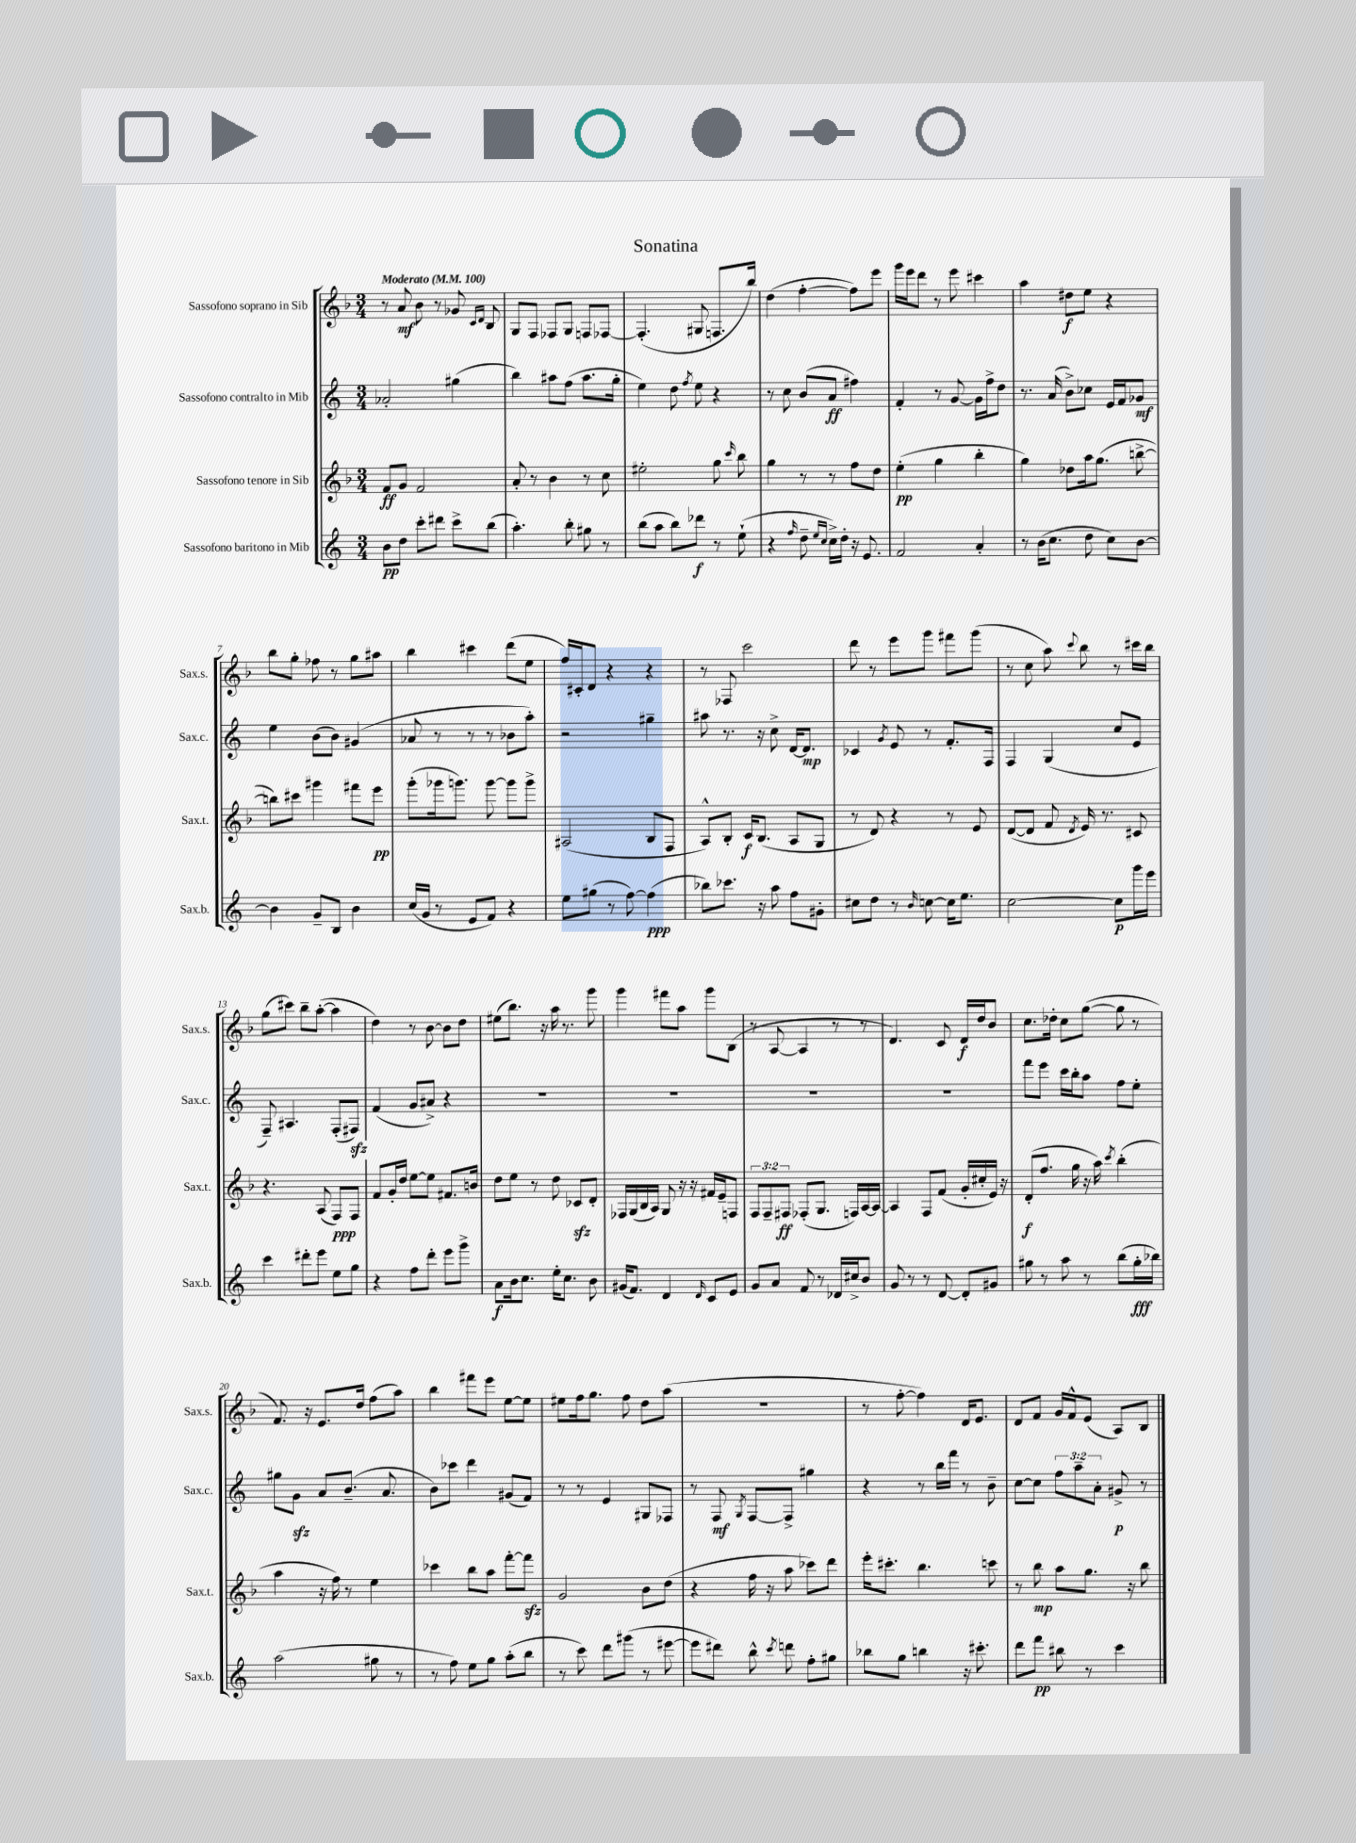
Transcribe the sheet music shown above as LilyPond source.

\header { title = "Sonatina" }
<<
\new StaffGroup <<
\new Staff = "s0" \with { instrumentName = "Sassofono soprano in Sib" shortInstrumentName = "Sax.s." } {
    \clef treble \key f \major \numericTimeSignature \time 3/4 \tempo "Moderato" 4 = 100
    \autoBeamOff r8 a'8\mf bes'8 r8 ges'8 \grace { c'16[ d'16] } bes8 |
    g8[ f8] fes8[ g8] f8[ fes8]~ |
    fes4.-.( gis8 f8.[ bes''16]) |
    d''4( f''4~-. f''8[) e'''8] |
    g'''16[ e'''16 d'''8] r8 e'''8 cis'''4 |
    a''4 dis''8[\f e''8] r4 |
    bes''8[ g''8]-. fes''8 r8 g''8[ ais''8] |
    bes''4 cis'''4 d'''8[( e''8] |
    f''16[) cis'16-. d'8] r4 r4 |
    r8 fes8 c'''2 |
    d'''8 r8 e'''8[ g'''8] fis'''8[ g'''8]( |
    r8 c''8 a''8) \appoggiatura { c'''8 } bes''8 r8 cis'''16[ bes''16] |
    g''8[( cis'''8]) bes''8[-- a''8]~-.( a''4 |
    d''4) r8 bes'8~ bes'8[ d''8] |
    eis''8[( bes''8.]) r16 a''16 r8. g'''8 |
    g'''4 fis'''8[ a''8] g'''8[ bes8]( |
    r8 a8~ a4 r8 r8 |
    d'4.) c'8 d'16[\f d''16 bes'8] |
    c''8.[ des''16]-. c''8[ g''8]~( g''8 r8 |
    f'8.) r16 e'8.[ d''16] f''8[( a''8]) |
    bes''4 fis'''8[ e'''8] e''8[~ e''8] |
    eis''8[ f''16 g''8.] f''8 d''8[ a''8]( |
    R2. |
    r8 f''8~-. f''4) d'16[ e'8.] |
    d'8[ f'8] g'16[ f'16-^ e'8]( a8[) bes8] \bar "|." |
}
\new Staff = "s1" \with { instrumentName = "Sassofono contralto in Mib" shortInstrumentName = "Sax.c." } {
    \clef treble \key c \major \numericTimeSignature \time 3/4 \override Staff.TupletNumber.text = #tuplet-number::calc-fraction-text
    \autoBeamOff aes'2-. gis''4( |
    b''4) ais''8[ f''8]( ais''8.[ g''16]-. |
    e''4) d''8 \acciaccatura { f''8 } e''8 r4 |
    r8 c''8 b'8[( a'8]\ff fis''4) |
    f'4-. r8 g'8~ g'16[ f''16-> d''8] |
    r8. a'16( b'8[->) ces''8] e'16[ f'16 ges'8]\mf |
    e''4 b'8[( b'8]) gis'4( |
    aes'8 r8 r8 r8 bes'8[ a''8]-.) |
    r2 gis''4-- |
    ais''8 r8. r16 c''8-> d'16[~ d'8.]\mp |
    ces'4 \acciaccatura { g'8 } e'8 r8 f'8.[-. f16] |
    f4 g4( c''8[ e'8] |
    f8--) ais4. f8[-.( fis8]\sfz) |
    f'4( g'8[ ais'8]->) r4 |
    R2. |
    R2. |
    R2. |
    R2. |
    f'''8[ e'''8] c'''16[ b''16-. a''8] f''8[ e''8]-. |
    gis''8[ g'8]\sfz a'8[ b'8.]--( a'8. |
    b'8[) ces'''8] d'''4 gis'8[( f'8]) |
    r8 r8 e'4 gis8[ fes8] |
    r8 f8\mf \acciaccatura { g8 } f8[~ f8]-> gis''4 |
    r4 r8 b''16[ f'''16] r8 b'8-- |
    c''8[~ c''8] \tuplet 3/2 { f''8[ a''8-- a'8]-. } gis'8->\p r8 \bar "|." |
}
\new Staff = "s2" \with { instrumentName = "Sassofono tenore in Sib" shortInstrumentName = "Sax.t." } {
    \clef treble \key f \major \numericTimeSignature \time 3/4 \override Staff.TupletNumber.text = #tuplet-number::calc-fraction-text
    \autoBeamOff f'8[\ff g'8] f'2 |
    a'8-. r8 bes'4 r8 c''8 |
    eis''2-. g''8 \grace { c'''16 } bes''8 |
    g''4 r8 r8 f''8[ d''8] |
    e''4-.\pp( g''4 bes''4-. |
    g''4) des''8[ a''16 g''8.]( b''8~-> |
    b''8[) cis'''8] gis'''4 fis'''8[ e'''8]\pp |
    g'''8[-.( ges'''16 g'''8.]) g'''8~ g'''8[ g'''8]-> |
    ais2( bes8[ f8] |
    a8[-^) bes8]-. c'16[\f bes8.]( a8[ g8] |
    r8 d'8) r4 r8 e'8 |
    d'8[~( d'8] f'8 \acciaccatura { d'8 } e'16) r8. cis'8 |
    r4. a8( f8[\ppp) f8] |
    f'8[ g'16-. d''16] e''8[~ e''8] fis'8.[ b'16] |
    d''8[ e''8] r8 d''8 ces'8[\sfz d'8]-. |
    fes16[ g16( bes16 a16]) g8 r16 r16 fis'16[ e'16-- f8] |
    \tuplet 3/2 { f8[ f8-- fis8]\ff } fes8[-.( g8.] f16[) a16~ a16]~ |
    a4 f8[ f'8]( g'16[-. cis''16-. e'16]) r16 |
    d'8[-.\f( f''8.] g''16 r16 a''16) \acciaccatura { c'''8 } bes''4-.( |
    a''4 r16 f''16) r8 e''4 |
    ces'''4 bes''8[ a''8] f'''8[~-. f'''8]\sfz |
    g'2 bes'8[ d''8]( |
    r4 f''16 r16 a''8 ces'''8[) d'''8] |
    e'''16[-. cis'''8.]-. bes''4. c'''8 |
    r8 bes''8\mp a''8[ g''8.] r16 bes''8 \bar "|." |
}
\new Staff = "s3" \with { instrumentName = "Sassofono baritono in Mib" shortInstrumentName = "Sax.b." } {
    \clef treble \key c \major \numericTimeSignature \time 3/4
    \autoBeamOff b'8[\pp d''8] c'''8[-. dis'''8] c'''8[-> b''8]( |
    a''4.-.) b''8-. gis''8 r8 |
    b''8[( a''8] b''8[) des'''8]\f r8 e''8-!( |
    r4 \grace { f''16 } d''8-- \grace { e''16[ c''16] } c''16[->) d''16]-. r16 e'8. |
    f'2 a'4-. |
    r8 b'16[( c''8.] d''8 c''8[) b'8]~ |
    b'4 g'8[-- b8] b'4 |
    c''16[( g'16] r8 e'8[ f'8]) r4 |
    e''8[ gis''8]( r8 f''8~) f''4\ppp( |
    bes''8[) ces'''8.] r16 a''8 f''8[ gis'8]-. |
    cis''8[ d''8] r8 \grace { b'16 } c''8~ c''16[ e''8.] |
    c''2~ c''8[\p g'''16 e'''16] |
    c'''4 dis'''8[-. e'''8] e''8[ g''8] |
    r4 f''8[ d'''8]-. e'''8[ g'''8]-> |
    a'8[\f b'16 c''8.] e''16[-. c''8.] b'8 |
    gis'16[( f'8.]) d'4 \grace { d'16 } c'8[ e'8] |
    g'8[ a'8] f'8 r8 des'16[ cis''16-> b'8] |
    g'8 r8 r8 d'8~ d'8[-. gis'8] |
    gis''8 r8 a''8 r8 b''8[( gis''16-.\fff bes''16]) |
    a''2( gis''8 r8 |
    r8 f''8) e''8[ g''8] a''8[-.( b''8] |
    r8 c'''8) d'''8[ gis'''8]( r8 eis'''8~ |
    eis'''8[ dis'''8]) b''8-^ \acciaccatura { c'''8 } d'''8 f''8[-. gis''8] |
    bes''8[ g''8] b''4 r16 cis'''8.-. |
    d'''8[ f'''8]\pp bis''8 r8 c'''4 \bar "|." |
}
>>
>>
